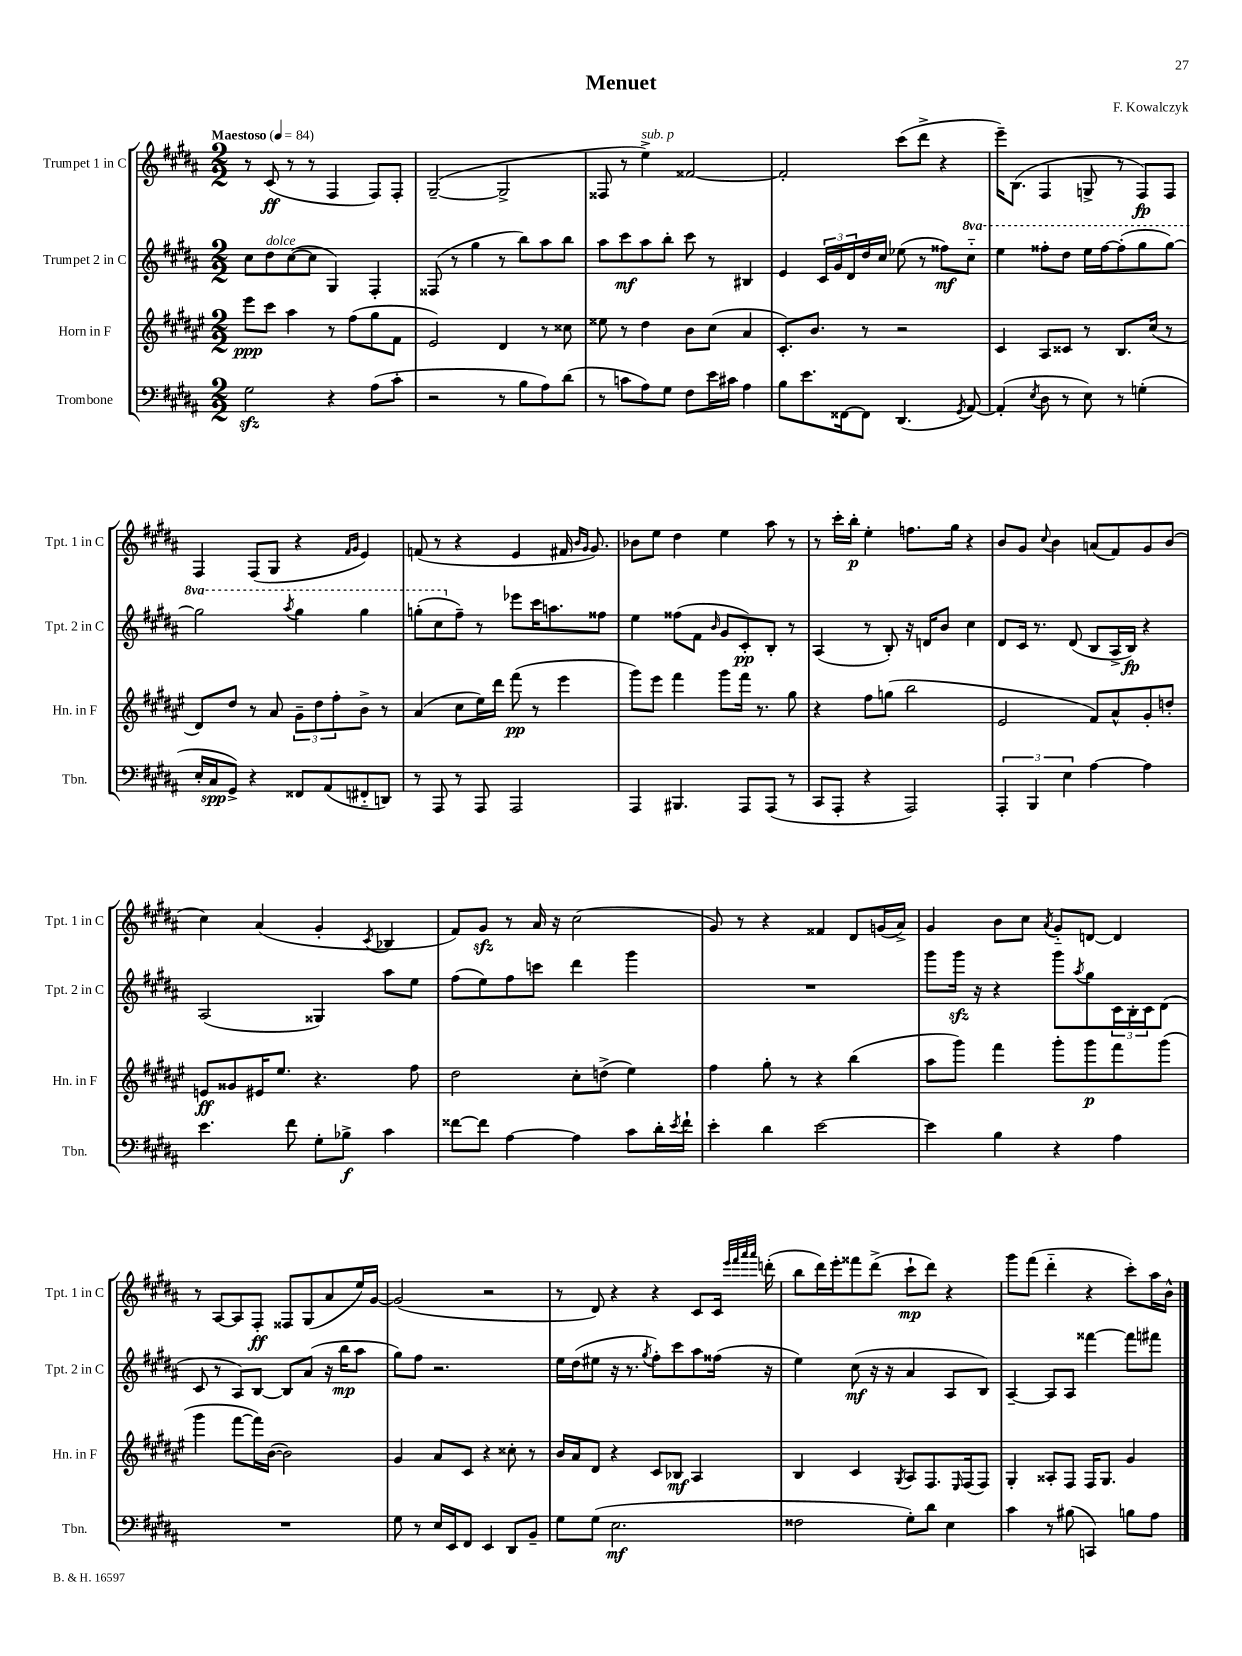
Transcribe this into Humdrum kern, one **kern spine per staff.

**kern	**kern	**kern	**kern
*staff4	*staff3	*staff2	*staff1
*clefF4	*clefG2	*clefG2	*clefG2
*k[f#c#g#d#a#]	*k[f#c#g#d#a#e#]	*k[f#c#g#d#a#]	*k[f#c#g#d#a#]
*M2/2	*M2/2	*M2/2	*M2/2
*MM84	*MM84	*MM84	*MM84
2G#\	8eee#\L	8cc#\L	8r
.	8ccc#\J	8dd#\	(8c#/
.	4aa#\	([8cc#\	8r
.	.	8cc#\]J	8r
4r	8r	4G#/)	4F#/
.	(8ff#\L	.	.
(8A#\L	8gg#\	4F#'/	8F#/L)
8c#'\J	8f#\J	.	8F#'/J
=	=	=	=
2r	2e#/)	(8F##/	([2G#~/
.	.	8r	.
.	.	4gg#\	.
8r	4d#/	8r	2G#^/]
8B\L	.	8bb\L)	.
8A#\)	8r	8aa#\	.
(8d#\J	8cc##\	8bb\J	.
=	=	=	=
8r	8ee##\	8aa#\L	8F##/
8c\L	8r	8ccc#\	8r
8A#\)	4dd#\	8aa#\	4ee^\)
8G#\J	.	8bb'\J	.
8F#\L	8b\L	8ccc#\	[2f##/
16e\L	(8cc#\J	8r	.
16c#\JJ	.	.	.
4A#\	4a#/	4B#/	.
=	=	=	=
8B\L	8.c#'/L)	4e/	2f##'/]
8.e\	.	.	.
.	8.b/J	.	.
.	.	24c#/LL	.
.	.	24g#/	.
[16FF##\k	.	.	.
.	.	24d#/	.
8FF##\]J	8r	16dd#/	.
.	.	16cc#/JJ	.
(4.DD#/	2r	(8ee-\	(8ccc#\L
.	.	8r	8ddd#^\J
.	.	8ff##\L)	4r
8qGG#/	.	.	.
[8AA#/)	.	8ccc#'~\J	.
=	=	=	=
(4AA#'/]	4c#/	4eee\	16eee~\LK)
.	.	.	(8.B\J
8qE/	.	.	.
8D#\	8A#/L	8fff##'\L	4F#/
8r	8c##/J	8ddd#\J	.
8E\)	8r	16eee\LL	8G^/
.	.	[16fff##\J	.
8r	8.B/L	(8fff##'\]	8r
(4G'\	.	8ggg#\	8F#/L)
.	(16cc#/Jk	.	.
.	8r	[8ggg#\J)	8F#/J
=	=	=	=
16E'/LL	8d#/L)	2ggg#\]	4F#/
16C#/J	.	.	.
8GG#^/J)	8dd#/J	.	.
4r	8r	.	(8F#/L
.	8a#/	.	8G#/J
.	.	8qaaa#/	.
8FF##/L	12g#~\L	4ggg#\	4r
.	12dd#\	.	.
(8AA#/	.	.	.
.	12ff#'\	.	.
.	.	.	16qqf#/LL
.	.	.	16qqg#/JJ
8FF#'~/	8b^\J	4ggg#\	4e/)
8DD/J)	8r	.	.
=	=	=	=
8r	(4a#/	(8ggg'\L	(8f/
8AAA#/	.	8ccc#\	8r
8r	8cc#\L	8ff#~\J)	4r
8AAA#/	16ee#\L)	8r	.
.	16ddd#\JJ	.	.
2AAA#/	(8fff#\	8eee-\L	4e/
.	8r	16ccc#\K	.
.	.	8.aa\	.
.	4eee#\	.	16f#/
.	.	.	16qqb/LL
.	.	.	16qqg#/JJ
.	.	.	8.g#/)
.	.	8ff##\J	.
=	=	=	=
4AAA#/	8ggg#\L)	4ee\	8b-\L
.	8eee#\J	.	8ee\J
4.BBB#/	4fff#\	(8ff##\L	4dd#\
.	.	8f#\J	.
.	.	16qqb/	.
.	8ggg#\L	8g#/L	4ee\
8AAA#/L	16fff#\Jk	8c#'/)	.
.	8.r	.	.
(8AAA#/J	.	8B'/J	8aa#\
8r	8gg#\	8r	8r
=	=	=	=
8CC#/L	4r	(4A#/	8r
8AAA#'/J	.	.	16ccc#'\LL
.	.	.	16bb'\JJ
4r	8ff#\L	8r	4ee'\
.	(8gg\J	8B'/)	.
2AAA#/)	2bb\	16r	8.ff\L
.	.	16d/LK	.
.	.	8b/J	.
.	.	.	16gg#\Jk
.	.	4cc#\	4r
=	=	=	=
6AAA#'/	2e#/	8d#/L	8b/L
.	.	16c#/Jk	8g#/J
6BBB/	.	.	.
.	.	8.r	.
.	.	.	8qqcc#/
.	.	.	4b\
6E\	.	.	.
.	.	(8d#/	.
[4A#\	8f#/L)	8B/L	(8a/L
.	8a#^^/	16A#^/L	8f#/)
.	.	16B/JJ)	.
4A#\]	8g#'/	4r	8g#/
.	8dd'/J	.	(8b/J
=	=	=	=
4.e\	8e/L	(2A#/	4cc#\)
.	8g##/	.	.
.	16e#/K	.	(4a#/
.	8.ee#/J	.	.
8f#\	.	.	.
8G#'\L	4.r	4G##/)	4g#'/
8B-^\J	.	.	.
.	.	.	8qc#/
4c#\	.	8aa#\L	4B-/
.	8ff#\	8ee\J	.
=	=	=	=
[8f##\L	2dd#\	(8ff#\L	8f#/L)
8f##\]J	.	8ee\)	8g#/J
[4A#\	.	8ff#\	8r
.	.	8ccc\J	16a#/
.	.	.	16r
4A#\]	8cc#'\L	4ddd#\	(2cc#\
.	(8dd^\J	.	.
8c#\L	4ee#\)	4ggg#\	.
16d#'\L	.	.	.
8qe/	.	.	.
16f##`\JJ	.	.	.
=	=	=	=
4e'\	4ff#\	1r	8g#/)
.	.	.	8r
4d#\	8gg#'\	.	4r
.	8r	.	.
[2e\	4r	.	4f##/
.	(4bb\	.	8d#/L
.	.	.	(16g/L
.	.	.	16a#^/JJ)
=	=	=	=
4e\]	8aa#\L	8ggg#\L	4g#/
.	8ggg#\J)	16ggg#\Jk	.
.	.	16r	.
4B\	4fff#\	4r	8b\L
.	.	.	8cc#\J
.	.	.	8qa#/
4r	8ggg#'\L	8ggg#\L	8g#'~/L
.	.	8qaa#/	.
.	8ggg#\	8gg#\	[8d/J
4A#\	8fff#\	24c#\L	4d/]
.	.	24B'\	.
.	.	24c#\J	.
.	(8ggg#\J	(8d#\J	.
=	=	=	=
1r	4ggg#\	8c#/	8r
.	.	8r	[8A#/L
.	[8fff#\L	8A#/L)	8A#/]
.	16fff#\]L)	[8B/J	8F#'/J
.	([16b\JJ	.	.
.	2b\])	8B/]L	8F##/L
.	.	(8a#/J	(8G#/
.	.	16r	8a#/
.	.	16bb\LK	.
.	.	8aa#\J	16ee/L)
.	.	.	[16g#/JJ
=	=	=	=
8G#\	4g#/	8gg#\L)	(2g#/]
8r	.	8ff#\J	.
16E/LL	8a#/L	2.r	.
16EE/J	.	.	.
8FF#/J	8c#/J	.	.
4EE/	4r	.	2r
8DD#/L	8cc##'\	.	.
8BB~/J	8r	.	.
=	=	=	=
8G#\L	16b/LL	16ee\LL	8r
.	16a#/J	(16dd#\J	.
(8G#\J	8d#/J	8ee#\J	8d#/)
2.E\	4r	16r	4r
.	.	8.r	.
.	.	8qgg#/	.
.	8c#/L	8ff#'\L)	4r
.	8B-/J	8ccc#\	.
.	4A#/	8aa#\	8c#/L
.	.	(16ff##\Jk	16c#/Jk
.	.	.	32qqeee/LLL
.	.	.	32qqfff#/
.	.	.	32qqaaa#/
.	.	.	32qqaaa#/JJJ
.	.	16r	(16ddd'\
=	=	=	=
2F##\	4B/	4ee\)	8bb\L
.	.	.	16ddd#\L)
.	.	.	16eee'\J
.	4c#/	(8cc#\	8fff##\
.	.	16r	(8ddd#^\J
.	.	16r	.
.	8qG#/	.	.
8G#'\L)	8A#/L	4a#/	8ccc#`\L
8d#\J	8.F#/	.	8ddd#\J)
4E\	.	8A#/L	4r
.	16qqE#/	.	.
.	(16F#/k	.	.
.	8F#/J)	8B/J)	.
=	=	=	=
4c#\	4G#'/	[4A#~/	8ggg#\L
.	.	.	(8fff#\J
8r	8A##'/L	8A#/]L	4ddd#'~\
(8B#\	8F#/J	8A#/J	.
4CC/)	16F#/LK	[4fff##\	4r
.	8.G#/J	.	.
8B\L	4g#/	8fff##\]L	8ccc#'\L)
8A#\J	.	8fff#\J	16aa#\L
.	.	.	16b^^\JJ
==	==	==	==
*-	*-	*-	*-
